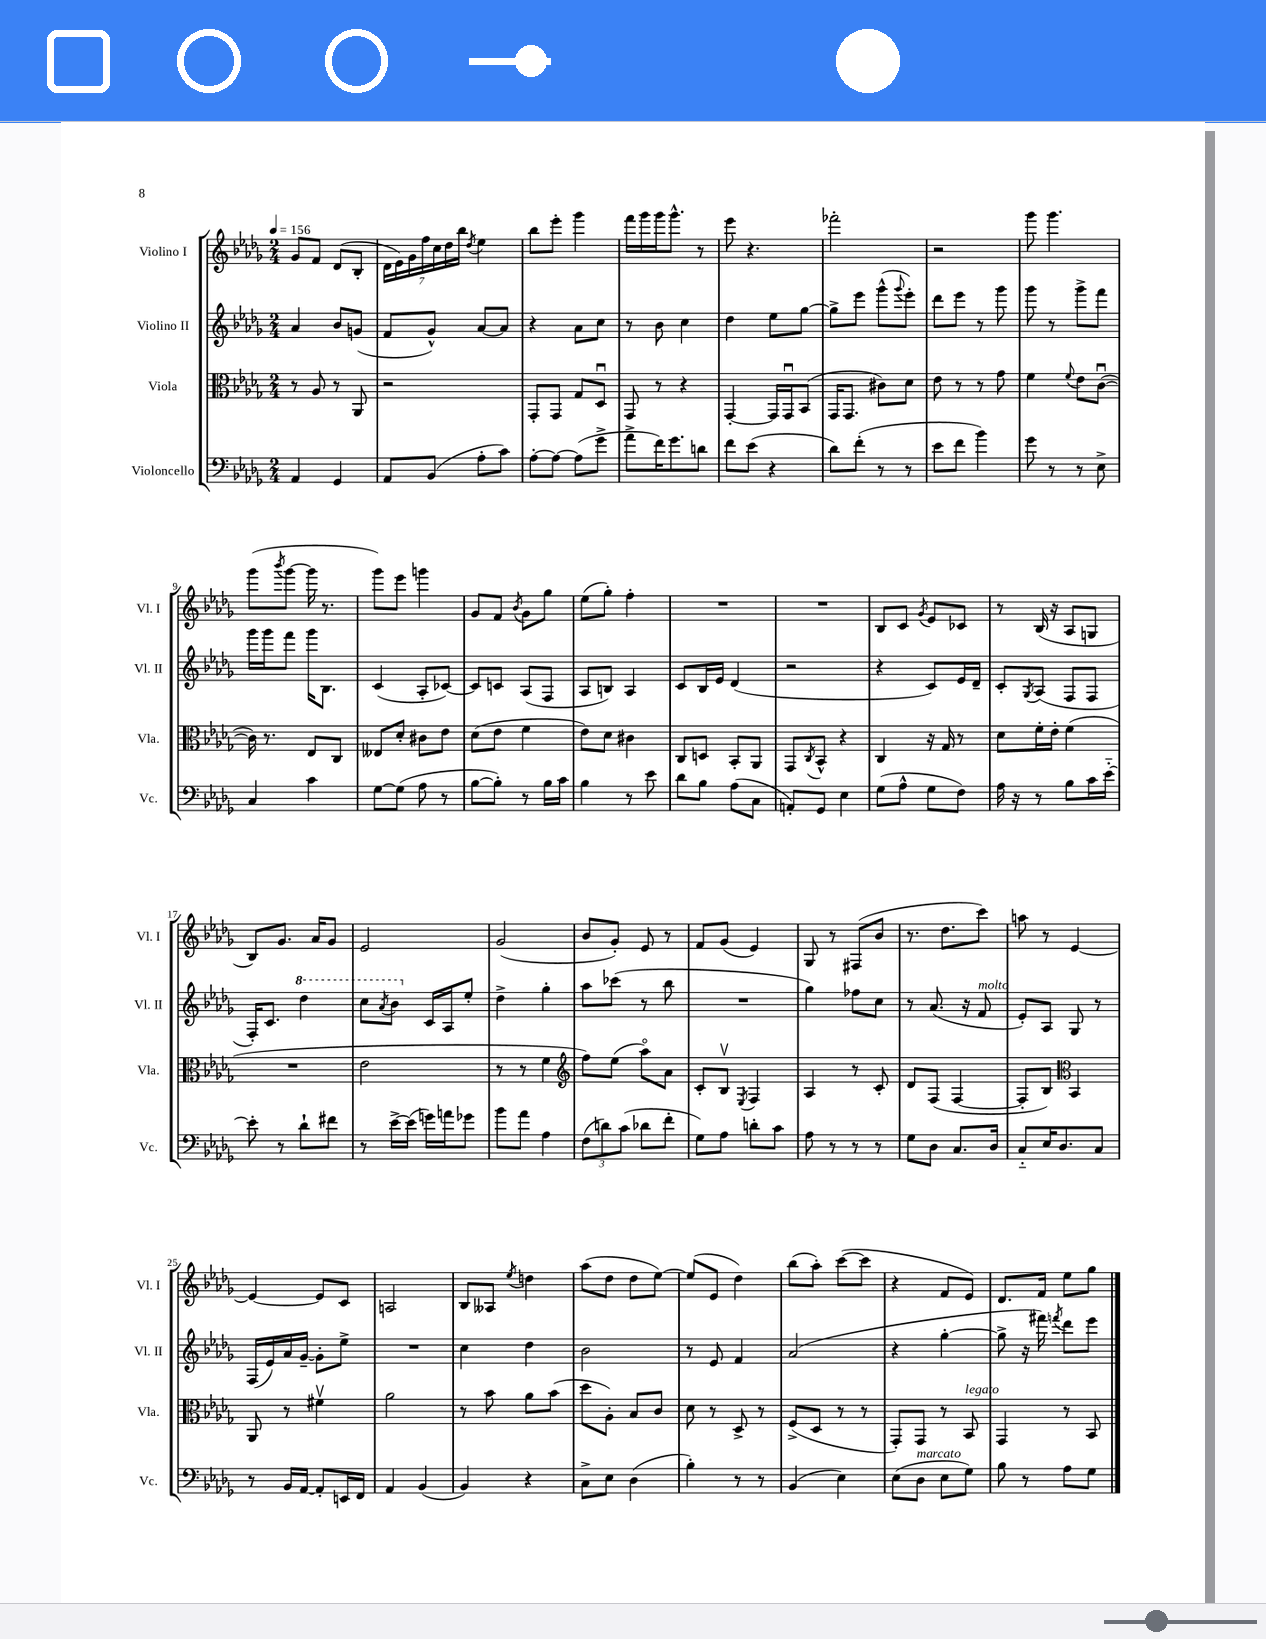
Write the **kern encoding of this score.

**kern	**kern	**kern	**kern
*staff4	*staff3	*staff2	*staff1
*clefF4	*clefC3	*clefG2	*clefG2
*k[b-e-a-d-g-]	*k[b-e-a-d-g-]	*k[b-e-a-d-g-]	*k[b-e-a-d-g-]
*M2/4	*M2/4	*M2/4	*M2/4
*MM156	*MM156	*MM156	*MM156
4AA-	8r	4a-	8g-
.	8A-	.	8f
4GG-	8r	8b-	(8d-
.	8AA-	(8g	8B-'
=	=	=	=
8AA-	2r	8f	28d-
.	.	.	28e-)
.	.	.	28g-
.	.	.	28ff
(8BB-	.	8g-^^)	.
.	.	.	28cc
.	.	.	28dd-
.	.	.	28bb-
.	.	.	8qdd-
8A-'	.	[8a-	4ee-
8c)	.	8a-]	.
=	=	=	=
[8A-'	8GG-'	4r	8bb-
8A-_	8GG-	.	8eee-'
(8A-]	8G-	8a-	4ggg-
8g-^	8D-u	8cc	.
=	=	=	=
8a-^	8GG-	8r	16fff
.	.	.	16ggg-
16f)	8r	8b-	16ggg-
8.g-	.	.	8.ggg-^^
.	4r	4cc	.
8d	.	.	8r
=	=	=	=
8f	[4GG-'	4dd-	8eee-
(8e-	.	.	4.r
4r	16GG-]	8ee-	.
.	16GG-u	.	.
.	(8BB-	[8gg-	.
=	=	=	=
8d-)	16GG-	8gg-^]	2fff-'
.	8.GG-	.	.
(8f'	.	8eee-	.
8r	8c#)	(8ggg-^^	.
.	.	8qqggg-	.
8r	8d-	8eee-')	.
=	=	=	=
8e-	8e-	8ddd-	2r
8f	8r	8eee-	.
4b-)	8r	8r	.
.	8g-	8ggg-	.
=	=	=	=
8g-	4f	8ggg-	8ggg-
8r	.	8r	4.ggg-
.	8qqf	.	.
8r	8e-	8ggg-^	.
8E-^	([8cu	8fff	.
=	=	=	=
4C	16c])	16ggg-	(8ggg-
.	8.r	16ggg-	.
.	.	.	8qbbb-
.	.	8fff	[8ggg-
4c	8E-	16ggg-	16ggg-]
.	.	8.B-	8.r
.	8C	.	.
=	=	=	=
[8G-	8E--	(4c	8ggg-)
(8G-]	8d-'	.	8eee-
8A-	8c#	8A-'	4ggg
8r	8e-	[8c-)	.
=	=	=	=
[8B-	(8d-	8c-]	8g-
8B-'])	8e-	8c	8f
.	.	.	8qb-
8r	4f	(8A-	8g-
16B-	.	8F	8gg-
16c	.	.	.
=	=	=	=
4B-	8e-)	8A-	(8ee-
.	8d-	8B)	8gg-')
8r	4c#	4A-	4ff'
8e-	.	.	.
=	=	=	=
8d-	8C	8c	2r
8B-	8D	16B-	.
.	.	16e-	.
(8A-	8BB-'	(4d-	.
8C	8AA-	.	.
=	=	=	=
8AA')	8GG-	2r	2r
.	8qC	.	.
8GG-	8BB-^^	.	.
4E-	4r	.	.
=	=	=	=
(8G-	4C	4r	8B-
8A-^^	.	.	8c
.	.	.	8qg-
8G-	16r	8c)	8e-
.	16G-	.	.
8F)	8r	16e-	8c-
.	.	16d-~	.
=	=	=	=
16A-	8d-	8c'	8r
16r	.	.	.
.	.	8qG-	.
8r	16f'	(8A-	(16B-
.	16e-'	.	16r
8B-	(4f	8F	8A-
16c	.	8F	8G
[16e-'~	.	.	.
=	=	=	=
8e-']	2r	16F')	8B-)
.	.	8.c	.
8r	.	.	8.g-
8d-`	.	4ddd-	.
.	.	.	16a-
8f#	.	.	8g-
=	=	=	=
8r	2e-	8ccc	2e-
.	.	8qaa-	.
[16e-^	.	8bb-	.
(16e-]	.	.	.
16g)	.	16c	.
16a	.	16A-	.
8g-	.	8ee-'	.
=	=	=	=
8b-	8r	4dd-^	(2g-
8a-	8r	.	.
4A-	4f	4gg-'	.
=	=	=	=
*	*clefG2	*	*
(12F	8ff)	8aa-	8b-
12d)	.	.	.
.	(8ee-	(8ccc-	8g-')
(12c	.	.	.
8d-	8aa-o)	8r	8e-
8f'	8a-	8bb-	8r
=	=	=	=
8G-)	8c'	2r	8f
8A-	8B-v	.	(8g-
.	8qE-	.	.
8d'	4F	.	4e-)
8c	.	.	.
=	=	=	=
8A-	4A-	4gg-)	8G-
8r	.	.	8r
8r	8r	8ff-	(8F#
8r	8c'	8cc	8b-
=	=	=	=
8G-	8d-	8r	8.r
8D-	(8F	(8.a-	.
.	.	.	8.dd-
8.C	[4F	.	.
.	.	16r	.
.	.	8f	8ccc)
16D-	.	.	.
=	=	=	=
8C'~	8F']	8e-')	8aa
16E-	8B-)	8A-	8r
8.D-	.	.	.
*	*clefC3	*	*
.	4BB-	8G-	[4e-
8C	.	8r	.
=	=	=	=
8r	8AA-	(16F	4e-_
.	.	16e-)	.
16BB-	8r	16a-	.
[16AA-	.	[16g-~	.
8AA-']	4f#v	8g-']	8e-]
16EE	.	8ee-^	8c
16FF	.	.	.
=	=	=	=
4AA-	2a-	2r	2A
(4BB-	.	.	.
=	=	=	=
4BB-)	8r	4cc	8B-
.	8b-	.	8A--
.	.	.	8qee-
4r	8a-	4dd-	4dd
.	(8b-	.	.
=	=	=	=
8C^	8dd-	2b-	(8aa-
8E-	8A-')	.	8dd-
(4D-	8B-	.	8dd-
.	8c	.	[8ee-)
=	=	=	=
4B-')	8d-	8r	(8ee-]
.	8r	8e-	8e-
8r	8D-^	4f	4dd-)
8r	8r	.	.
=	=	=	=
(4BB-	(8F^	(2a-	(8bb-
.	8D-	.	8aa-')
4E-)	8r	.	([8ccc
.	8r	.	8ccc]
=	=	=	=
(8E-	8GG-')	4r	4r
8D-	8GG-	.	.
8E-	8r	[4gg-'	8f
8G-)	8BB-	.	8e-)
=	=	=	=
8B-	4GG-	8gg-^]	8.d-
8r	.	16r	.
.	.	16fff#)	16f
.	.	8qfff	.
8A-	8r	8ddd-	8ee-
8G-	8BB-	8eee-	8gg-
==	==	==	==
*-	*-	*-	*-
